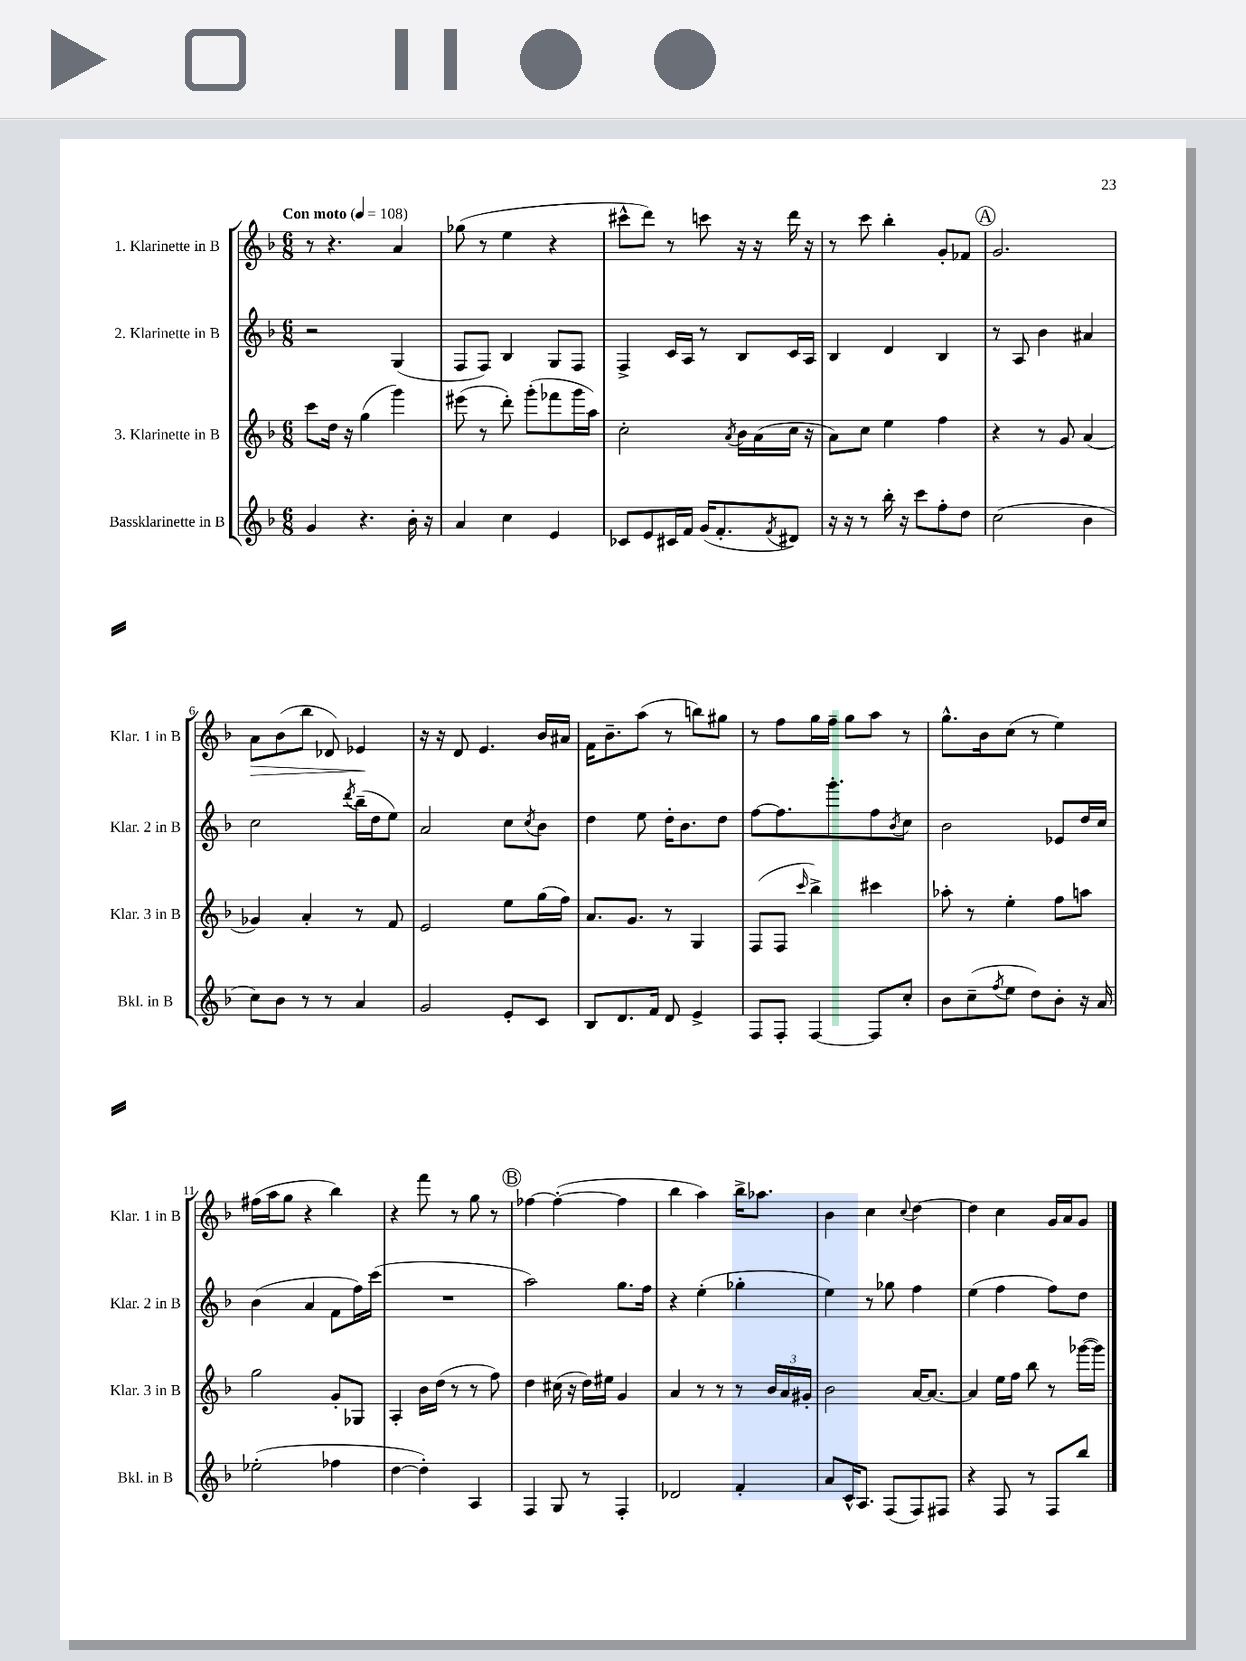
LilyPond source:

<<
\new StaffGroup <<
\new Staff = "s0" \with { instrumentName = "1. Klarinette in B" shortInstrumentName = "Klar. 1 in B" } {
    \clef treble \key f \major \numericTimeSignature \time 6/8 \tempo "Con moto" 4 = 108
    r8 r4. a'4 |
    ges''8( r8 e''4 r4 |
    cis'''8-^ d'''8) r8 c'''8 r16 r16 d'''16 r16 |
    r8 c'''8 bes''4-. g'8-. fes'8 |
    \mark \markup { \circle "A" } g'2. |
    a'8\> bes'8( bes''8 des'8) ees'4\! |
    r16 r16 d'8 e'4. bes'16 ais'16 |
    f'16 bes'8.-- a''8( r8 b''8) gis''8 |
    r8 f''8 g''16 f''16-- g''8 a''8 r8 |
    g''8.-^ bes'16 c''8( r8 e''4) |
    fis''16( a''16 g''8 r4 bes''4) |
    r4 f'''8 r8 g''8 r8 |
    \mark \markup { \circle "B" } fes''4~ fes''4~-.( fes''4 |
    bes''4 a''4) bes''16-> aes''8. |
    bes'4 c''4 \appoggiatura { c''8 } d''4~ |
    d''4 c''4 g'16 a'16 g'8 \bar "|." |
}
\new Staff = "s1" \with { instrumentName = "2. Klarinette in B" shortInstrumentName = "Klar. 2 in B" } {
    \clef treble \key f \major \numericTimeSignature \time 6/8
    r2 g4( |
    f8 f8) bes4 g8 f8 |
    f4-> c'16 a16 r8 bes8 c'16 a16 |
    bes4 d'4 bes4 |
    \mark \markup { \circle "A" } r8 a8 bes'4 ais'4 |
    c''2 \acciaccatura { d'''8 } bes''16--( d''16 e''8) |
    a'2 c''8 \acciaccatura { c''8 } bes'8 |
    d''4 e''8 d''16-. bes'8. d''8 |
    f''8~ f''8. g'''8.-. f''8 \acciaccatura { bes'8 } c''8 |
    bes'2 ees'8 d''16 c''16 |
    bes'4( a'4 f'8 f''16) c'''16( |
    R2. |
    \mark \markup { \circle "B" } a''2) g''8. f''16 |
    r4 e''4-.( ges''4-. |
    e''4) r8 ges''8 f''4 |
    e''4( f''4 f''8) d''8 \bar "|." |
}
\new Staff = "s2" \with { instrumentName = "3. Klarinette in B" shortInstrumentName = "Klar. 3 in B" } {
    \clef treble \key f \major \numericTimeSignature \time 6/8
    c'''8 d''16 r16 g''4( g'''4) |
    eis'''8( r8 d'''8-.) g'''8-.( fes'''8 g'''16 a''16) |
    c''2-. \acciaccatura { a'8 } bes'16 a'16( c''16 r16 |
    a'8) c''8 e''4 f''4 |
    \mark \markup { \circle "A" } r4 r8 g'8 a'4( |
    ges'4) a'4-. r8 f'8 |
    e'2 e''8 g''16( f''16) |
    a'8. g'8. r8 g4 |
    f8( f8 \grace { c'''16 } bes''4->) cis'''4 |
    aes''8-. r8 e''4-. f''8 a''8 |
    g''2 g'8-. ges8 |
    a4-. bes'16 d''16( r8 r8 f''8) |
    \mark \markup { \circle "B" } d''4 cis''16( r16 d''16) eis''16 g'4 |
    a'4 r8 r8 r8 \tuplet 3/2 { bes'16 a'16 gis'16-. } |
    bes'2 a'16~ a'8.~ |
    a'4 e''16 f''16 bes''8 r8 ges'''16~( ges'''16) \bar "|." |
}
\new Staff = "s3" \with { instrumentName = "Bassklarinette in B" shortInstrumentName = "Bkl. in B" } {
    \clef treble \key f \major \numericTimeSignature \time 6/8
    g'4 r4. bes'16-. r16 |
    a'4 c''4 e'4 |
    ces'8 e'8 cis'16 f'16 g'16( f'8.-. \acciaccatura { f'8 } dis'8) |
    r16 r16 r8 bes''16-. r16 c'''8 f''8-. d''8 |
    \mark \markup { \circle "A" } c''2( bes'4 |
    c''8) bes'8 r8 r8 a'4 |
    g'2 e'8-. c'8 |
    bes8 d'8. f'16 d'8 e'4-> |
    f8 f8-. f4~ f8 c''8-. |
    bes'8 c''8--( \acciaccatura { f''8 } e''8 d''8) bes'8-. r16 a'16 |
    ees''2-.( fes''4 |
    d''4~ d''4-.) a4 |
    \mark \markup { \circle "B" } f4 g8 r8 f4-. |
    des'2 f'4-. |
    a'8 c'16-^ a8. f8( f8) fis8 |
    r4 f8 r8 f8 bes''8 \bar "|." |
}
>>
>>
